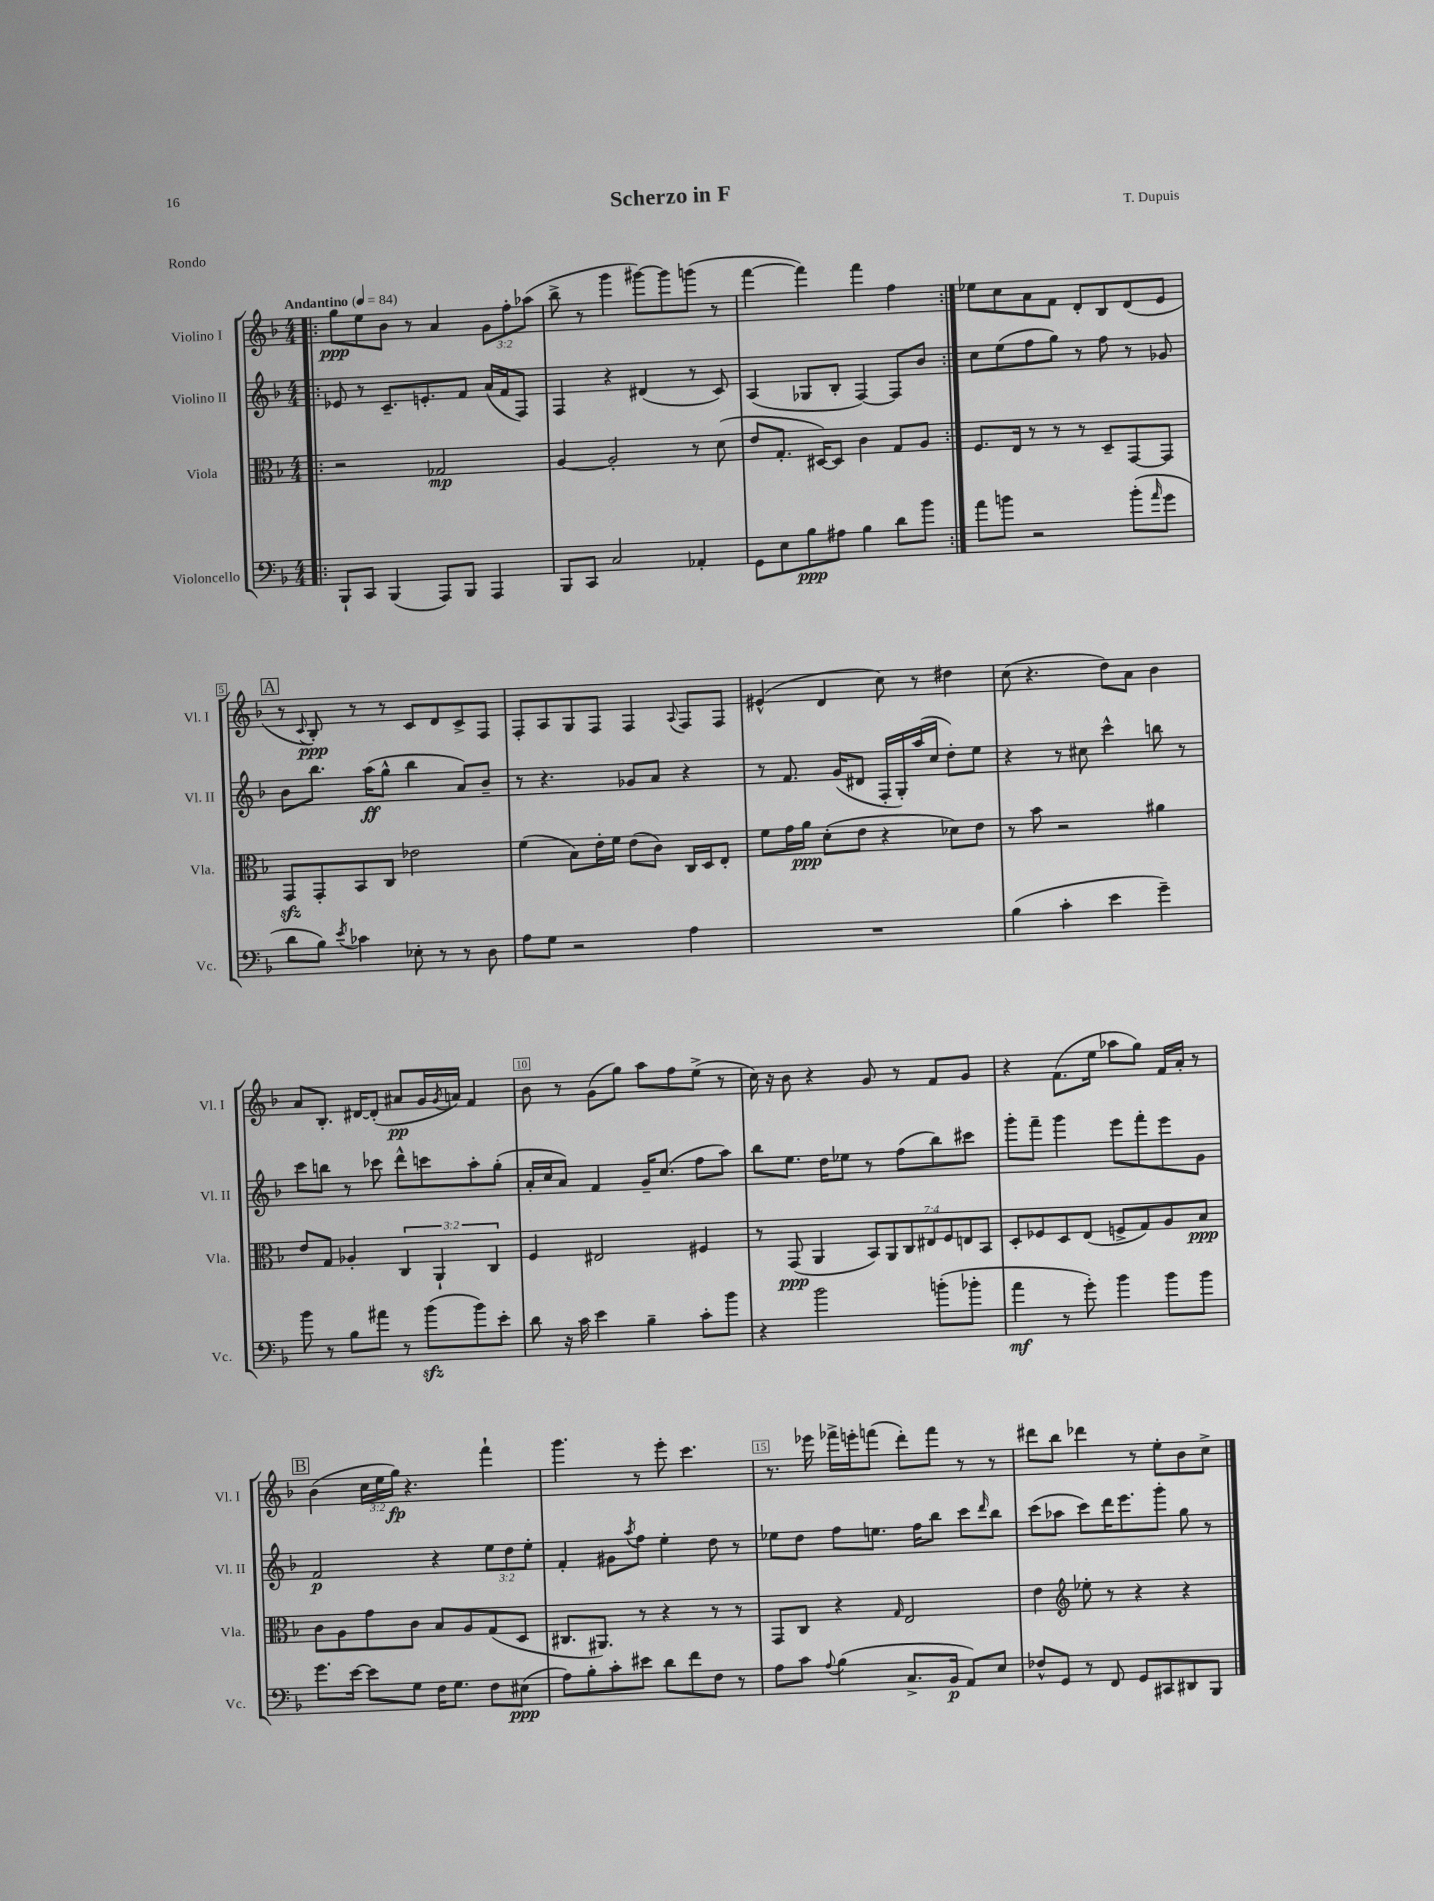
\header { title = "Scherzo in F" composer = "T. Dupuis" piece = "Rondo" }
<<
\new StaffGroup <<
\new Staff = "s0" \with { instrumentName = "Violino I" shortInstrumentName = "Vl. I" } {
    \clef treble \key f \major \numericTimeSignature \time 4/4 \override Staff.TupletNumber.text = #tuplet-number::calc-fraction-text \tempo "Andantino" 4 = 84
    \repeat volta 2 { \bar ".|:" g''8\ppp e''8 bes'8 r8 a'4 \tuplet 3/2 { g'8 f''8-. aes''8( } |
    bes''8-> r8 g'''4 gis'''8~) gis'''8 g'''8( r8 |
    f'''4~ f'''4) f'''4 f''4 | }
    ees''8 c''8 a'8 f'8 d'8-. bes8 d'8( e'8 |
    \mark \markup { \box "A" } r8 \appoggiatura { c'8 } bes8-.\ppp) r8 r8 c'8 d'8 c'8-> f8 |
    f8-. a8 g8 f8 f4 \appoggiatura { a8 } f8 f8 |
    eis'4-^( d'4 c''8) r8 dis''4 |
    c''8( r4. d''8) a'8 bes'4 |
    a'8 bes8.-. dis'16~ dis'8-.( ais'8\pp g'16 \acciaccatura { g'8 } a'16) f'4 |
    bes'8 r8 g'8( g''8) a''8 f''8 e''8->( r8 |
    c''16) r16 bes'8 r4 g'8 r8 f'8 g'8 |
    r4 f'8.( e''16 aes''8 g''8) f'16 a'16-. r8 |
    \mark \markup { \box "B" } bes'4( \tuplet 3/2 { c''16 e''16 g''16\fp) } r4. f'''4-! |
    g'''4. r8 e'''8-. c'''4. |
    r8. ees'''16 fes'''16-> e'''16-. f'''8( d'''8-.) f'''8 r8 r8 |
    dis'''8 bes''8 des'''4 r8 e''8-. bes'8 c''8-> \bar "|." |
}
\new Staff = "s1" \with { instrumentName = "Violino II" shortInstrumentName = "Vl. II" } {
    \clef treble \key f \major \numericTimeSignature \time 4/4 \override Staff.TupletNumber.text = #tuplet-number::calc-fraction-text
    \repeat volta 2 { \bar ".|:" ees'8 r8 c'8.-- e'8.-. f'8 a'16( f'16 f8) |
    f4 r4 dis'4( r8 c'8) |
    a4( ges8 bes8-. f4~) f8 bes'8 | }
    c''8 e''8( f''8 g''8) r8 f''8 r8 ges'8 |
    \mark \markup { \box "A" } bes'8 bes''8. a''16\ff( g''8-^ bes''4 a'8) bes'8-- |
    r8 r4. ges'8 a'8 r4 |
    r8 f'8. g'16( dis'8 f16-. g16-.) a''16( c''16 d''8-.) e''8 |
    r4 r8 cis''8 c'''4-^ b''8 r8 |
    c'''8 b''8 r8 ces'''8 d'''8-^ c'''8 a''8-. g''8-.( |
    a'16-. c''16 a'8) f'4 g'16-- c''8.( f''8 a''8) |
    bes''8 e''8. d''16 ees''8 r8 f''8( bes''8) cis'''8 |
    g'''8-. f'''8-- g'''4 e'''8 f'''8-. e'''8 g'8 |
    \mark \markup { \box "B" } f'2\p r4 \tuplet 3/2 { e''8 d''8 e''8-. } |
    f'4-. gis'8 \acciaccatura { a''8 } f''8 e''4-. d''8 r8 |
    ees''8 d''8 f''8 e''8. f''16 bes''8 c'''8 \grace { d'''16 } bes''8 |
    c'''8( aes''8 c'''8) d'''16 e'''8. g'''8-. g''8 r8 \bar "|." |
}
\new Staff = "s2" \with { instrumentName = "Viola" shortInstrumentName = "Vla." } {
    \clef alto \key f \major \numericTimeSignature \time 4/4 \override Staff.TupletNumber.text = #tuplet-number::calc-fraction-text
    \repeat volta 2 { \bar ".|:" r2 ges2\mp |
    a4~ a2-. r8 d'8( |
    e'8 g8.-. dis16~) dis8 c'4 g8 a8 | }
    f8. e16 r8 r8 r8 d8-- g,8~ g,8 |
    \mark \markup { \box "A" } g,8\sfz g,8-. bes,8 c8 ees'2 |
    f'4( bes8) e'16-. f'16 e'8( c'8) c16 d16 e8-. |
    f'8 g'16 a'16\ppp d'8-.( e'8 r4 des'8) e'8 |
    r8 bes'8 r2 ais'4 |
    e'8 g8 aes4-. \tuplet 3/2 { c4 a,4-! c4 } |
    f4 eis2 fis4 |
    r8 g,8\ppp( a,4 \tuplet 7/4 { bes,8) a,8 c8 eis8 f8 e8 bes,8 } |
    d8-. fes8 d8 e8( f8-> g8) a8 bes8\ppp |
    \mark \markup { \box "B" } c'8 a8 g'8 c'8 bes8 a8 g8( d8 |
    cis8. ais,8.) r8 r4 r8 r8 |
    g,8 c8 r4 \grace { g16 } e2 |
    e'4 \clef treble ees''8-. r8 r4 r4 \bar "|." |
}
\new Staff = "s3" \with { instrumentName = "Violoncello" shortInstrumentName = "Vc." } {
    \clef bass \key f \major \numericTimeSignature \time 4/4
    \repeat volta 2 { \bar ".|:" bes,,8-! c,8 bes,,4( a,,8) bes,,8 a,,4 |
    bes,,8 c,8 c2 aes,4-. |
    g,8 e8 bes8\ppp ais8 bes4 d'8 bes'8 | }
    a'8 b'8 r2 b'8-.( \grace { a'16 } g'8 |
    \mark \markup { \box "A" } d'8 bes8) \acciaccatura { e'8 } ces'4 ees8-. r8 r8 d8 |
    a8 g8 r2 a4 |
    R1 |
    bes4( c'4-. e'4 g'4--) |
    bes'8 r8 bes8 ais'8 r8 bes'8\sfz( bes'8) e'8-. |
    d'8 r16 c'16 e'4 bes4-- c'8-. bes'8 |
    r4 bes'2 b'8-.( bes'8-. |
    a'4\mf r8 g'8-.) bes'4 bes'8 bes'8 |
    \mark \markup { \box "B" } g'8. e'16~ e'8 g8 f16 g8. f8 eis8\ppp( |
    a8) bes8-. c'8-. eis'8 d'8 f'8 f8 r8 |
    a8 c'8 \appoggiatura { a8 } bes4( c8.-> bes,16\p a,8) e8 |
    fes8-^ g,8 r8 f,8 g,8 cis,8 dis,8 bes,,8 \bar "|." |
}
>>
>>
\layout { \context { \Score \override BarNumber.break-visibility = ##(#f #t #t) barNumberVisibility = #(every-nth-bar-number-visible 5) \override BarNumber.stencil = #(make-stencil-boxer 0.1 0.3 ly:text-interface::print) } }
